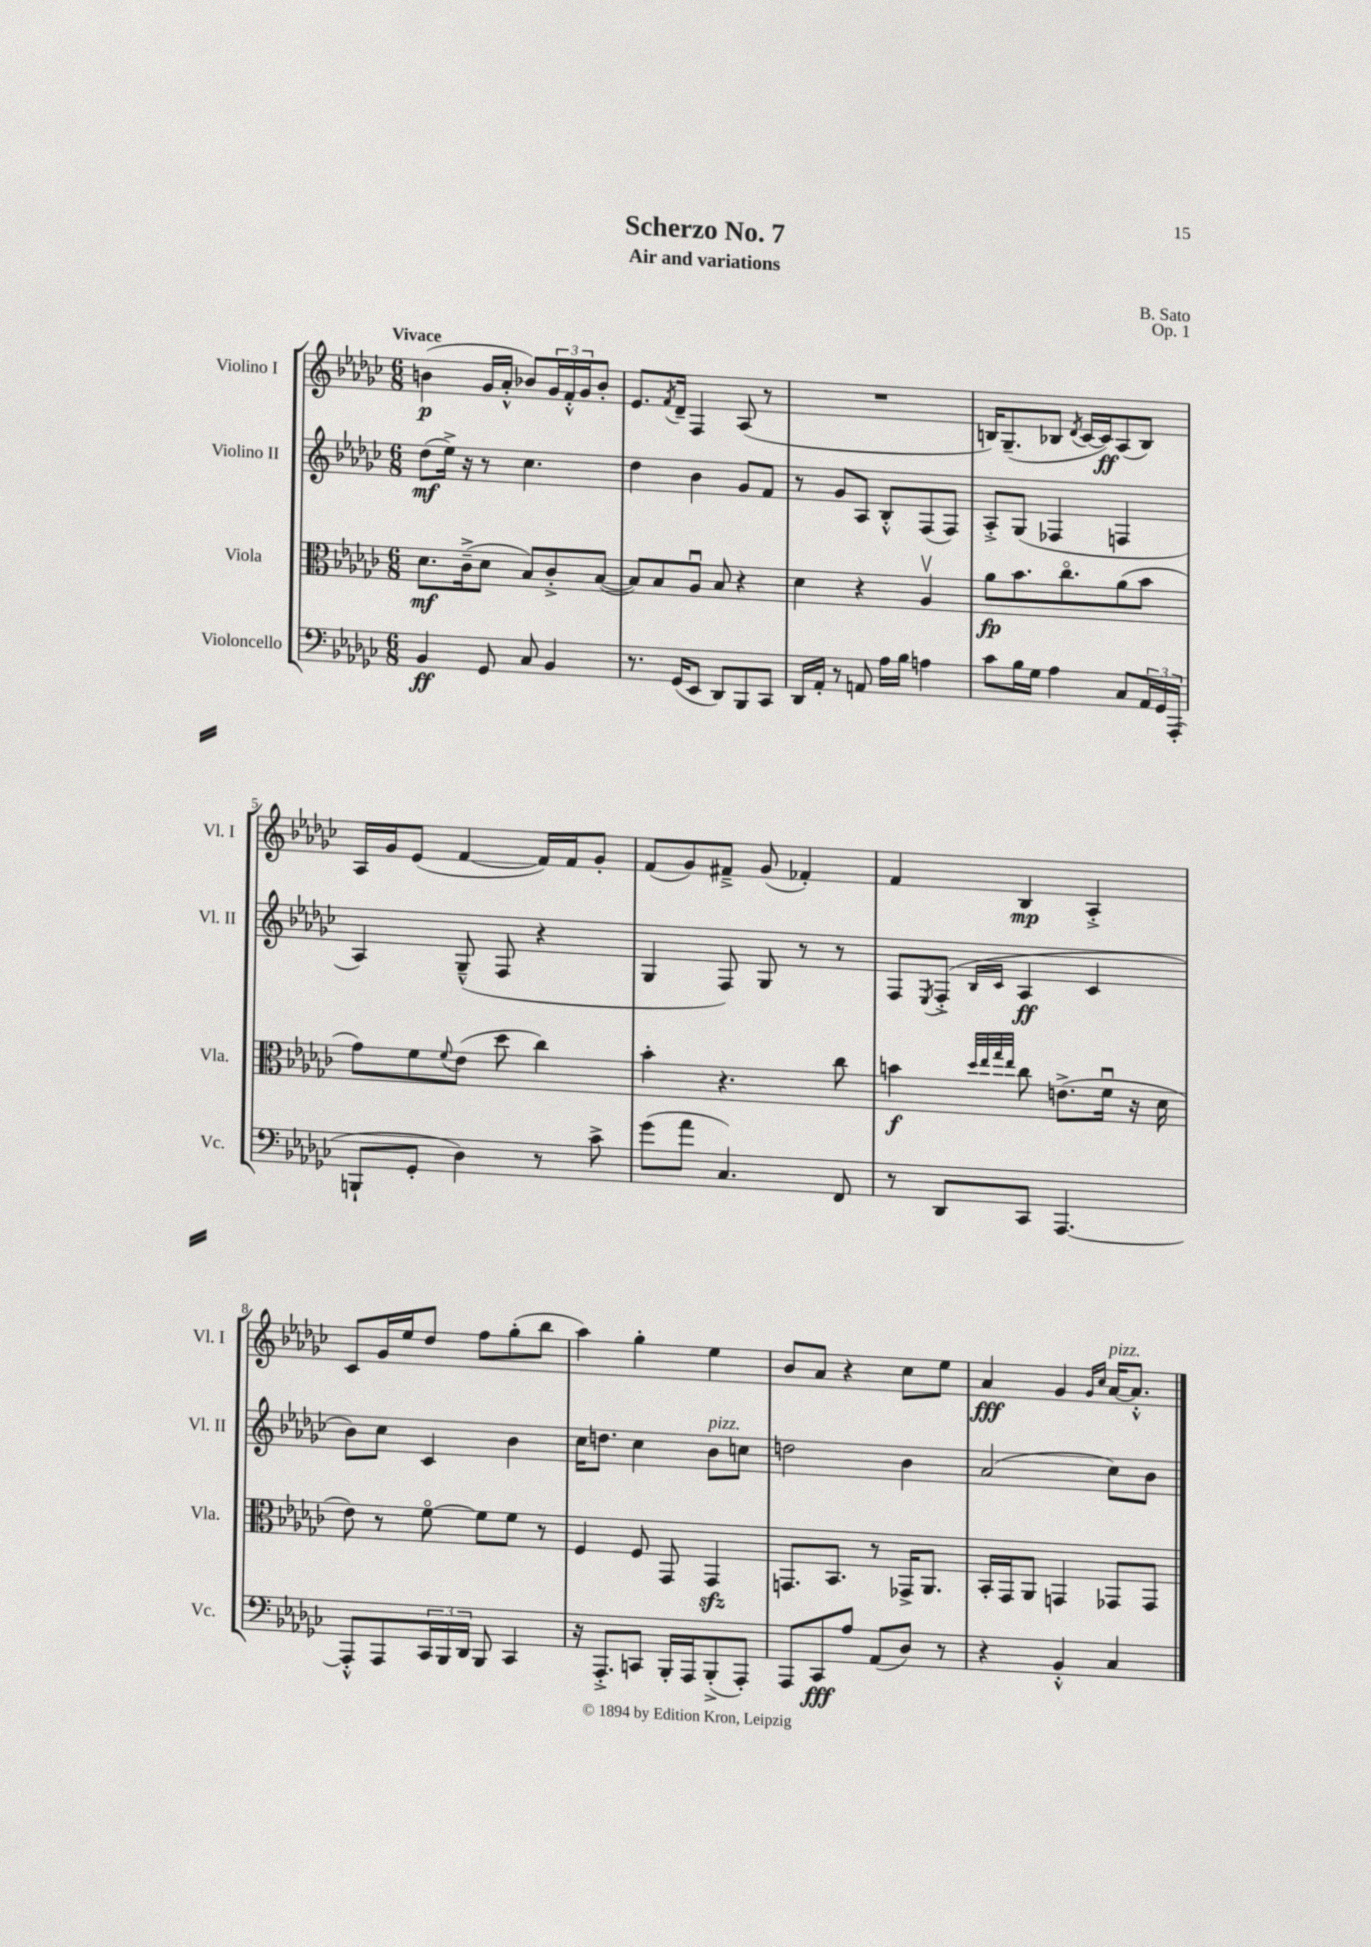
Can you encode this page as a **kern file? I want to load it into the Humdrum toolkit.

**kern	**kern	**kern	**kern
*staff4	*staff3	*staff2	*staff1
*clefF4	*clefC3	*clefG2	*clefG2
*k[b-e-a-d-g-c-]	*k[b-e-a-d-g-c-]	*k[b-e-a-d-g-c-]	*k[b-e-a-d-g-c-]
*M6/8	*M6/8	*M6/8	*M6/8
4BB-/	8.d-\L	(8dd-\L	(4b\
.	.	16ee-^\Jk)	.
.	(16c-~^\k	16r	.
8GG-/	8d-\J	8r	16g-/LL
.	.	.	16a-'^^/JJ
8C-/	8B-/L)	4.cc-\	8b-/L)
4BB-/	8c-'^/	.	24g-/L
.	.	.	24f'^^/
.	.	.	24g-/J
.	([8B-/J	.	8b-'/J
=	=	=	=
8.r	8B-/]L)	4dd-\	8.e-/L
.	8B-/	.	.
.	.	.	8qf/
(16GG-/LK	.	.	16d-~/Jk
8EE-/J	8A-u/J	4b-\	4F/
8DD-/L)	8B-/	.	.
8BBB-/	4r	8g-/L	(8A-/
8CC-/J	.	8f/J	8r
=	=	=	=
16DD-/LL	4d-\	8r	2.r
16AA-'/JJ	.	.	.
8r	.	8g-/L	.
8AA/	4r	8A-/J	.
16A-\LL	.	8B-'^^/L	.
16B-\JJ	.	.	.
4A\	4A-v/	(8F/	.
.	.	8F/J)	.
=	=	=	=
8c-\L	8a-\L	8A-'^/L	16B/LK)
.	.	.	(8.G-~/
16B-\L	8.b-\	(8G-/J	.
16G-\JJ	.	.	.
4A-\	.	4F-/	8B-/J
.	8.cc-o\	.	.
.	.	.	8qd-/
.	.	.	[16c-/LL
.	.	.	16c-/]J)
8C-/L	(8a-\	4F/	(8A-/
24AA-/L	8b-\J	.	8B-/J)
24GG-/	.	.	.
(24AAA-'/JJ	.	.	.
=	=	=	=
8BBB`/L	8g-\L)	4A-/)	16A-/LL
.	.	.	16g-/J
8GG-'/J	8f\	.	(8e-/J
.	8qqf/	.	.
4D-\)	(8e-\J	(8G-~^^/	[4f/
.	8dd-\	8F/	.
8r	4cc-\)	4r	16f/]LL)
.	.	.	16f/J
8c-^\	.	.	8g-'/J
=	=	=	=
(8g-\L	4b-'\	4G-/	(8f/L
8a-\J	.	.	8g-/)
4.C-/)	4.r	8F/)	8f#~^/J
.	.	8G-/	(8g-/
.	.	8r	4f-'/)
8FF/	8cc-\	8r	.
=	=	=	=
8r	4b\	8F/L	4f/
.	.	8qE-/	.
8DD-/L	.	(8F'^/J	.
.	32qqdd-/LLL	.	.
.	32qqee-/	.	.
.	32qqgg-/	16qqB-/LL	.
.	32qqee-/JJJ	16qqc-/JJ	.
8CC-/J	8cc-\	4A-/	4B-/
[4.AAA-/	(8.e^\L	.	.
.	.	4c-/	4A-'^/
.	16fu\Jk	.	.
.	16r	.	.
.	16d-\	.	.
=	=	=	=
8AAA-'^^/]L	8e-\)	8b-\L)	8c-/L
8AAA-/	8r	8cc-\J	16g-/L
.	.	.	16ee-/J
24CC-/L	[8fo\	4c-/	8dd-/J
24BBB-/	.	.	.
24DD-/JJ	.	.	.
8BBB-/	8f\]L	.	8ff\L
4CC-/	8f\J	4b-\	(8gg-'\
.	8r	.	8bb-\J
=	=	=	=
16r	4F/	16cc-\LK	4aa-\)
8.AAA-'^/L	.	8.dd\J	.
8CC/J	8F/	4cc-\	4gg-'\
16BBB-'/LL	8GG-/	.	.
16AAA-/J	.	.	.
(8BBB-'^/	4GG-/	8b-\L	4ee-\
8AAA-'/J)	.	8cc\J	.
=	=	=	=
8AAA-/L	8.GG/L	2dd\	8b-/L
8CC-/	.	.	8a-/J
.	8.BB-/J	.	.
8A-/J	.	.	4r
(8AA-/L	8r	.	.
8D-/J)	16GG-^/LK	4b-\	8cc-\L
.	8.AA-/J	.	.
8r	.	.	8ee-\J
=	=	=	=
4r	16BB-'/LL	(2a-/	4a-/
.	16GG-/J	.	.
.	8AA-/J	.	.
4BB-'^^/	4GG/	.	4g-/
.	.	.	16qqg-/LL
.	.	.	16qqcc-/JJ
4C-/	8GG-/L	8cc-\L)	[16a-/LK
.	.	.	8.a-'^^/]J
.	8GG-/J	8b-\J	.
==	==	==	==
*-	*-	*-	*-
